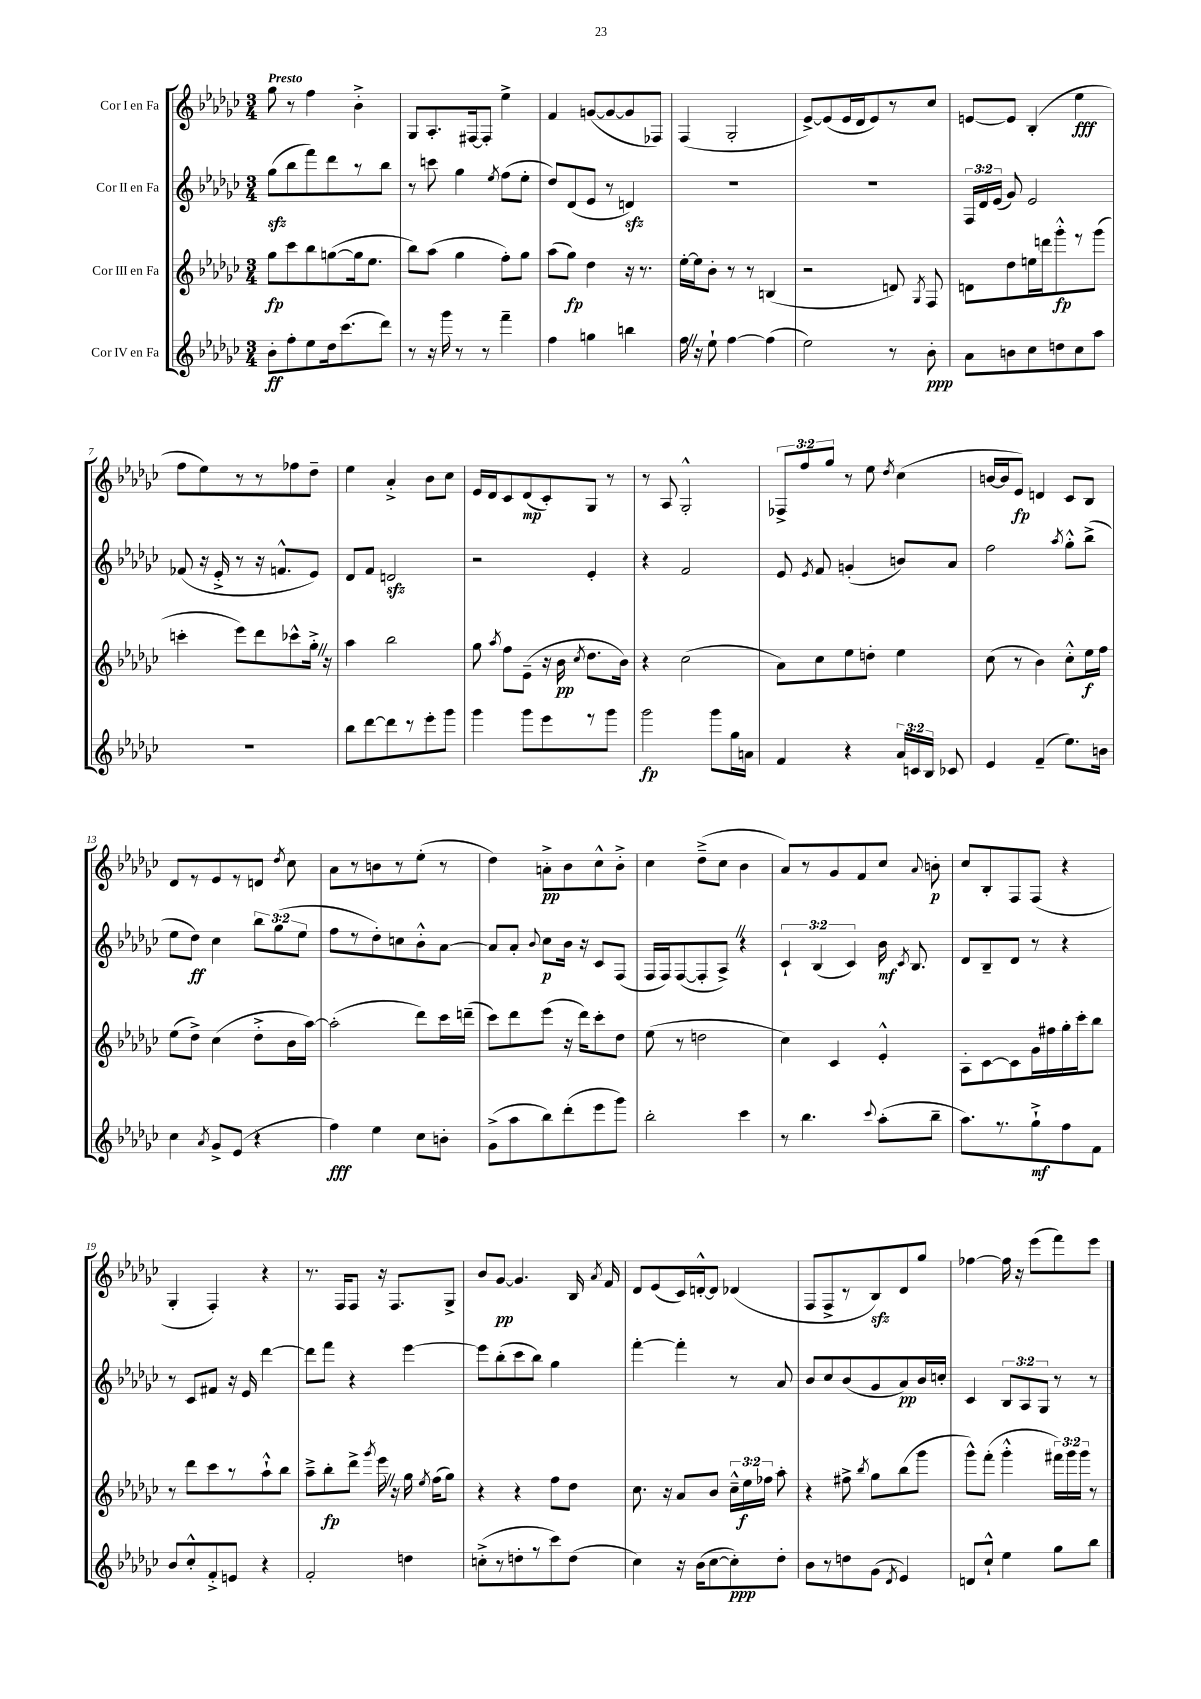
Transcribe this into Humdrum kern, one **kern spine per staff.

**kern	**dynam	**kern	**dynam	**kern	**dynam	**kern	**dynam
*part4	*part4	*part3	*part3	*part2	*part2	*part1	*part1
*staff4	*staff4	*staff3	*staff3	*staff2	*staff2	*staff1	*staff1
*I"Cor IV en Fa	*	*I"Cor III en Fa	*	*I"Cor II en Fa	*	*I"Cor I en Fa	*
*clefG2	*	*clefG2	*	*clefG2	*	*clefG2	*
*k[b-e-a-d-g-c-]	*	*k[b-e-a-d-g-c-]	*	*k[b-e-a-d-g-c-]	*	*k[b-e-a-d-g-c-]	*
*M3/4	*	*M3/4	*	*M3/4	*	*M3/4	*
=1	=1	=1	=1	=1	=1	=1	=1
!	!	!	!	!	!	!LO:TX:a:B:t=Presto	!
8b-'\L	ff	8gg-\L	fp	(8gg-zz\L	.	8gg-\	.
8ff'\	.	8ccc-\	.	8bb-\	.	8r	.
8ee-\	.	8bb-\	.	8fff\)	.	4ff\	.
16dd-\k	.	([8ggn\	.	8ddd-\	.	.	.
(8.ccc-\	.	.	.	.	.	.	.
.	.	16gg\k]	.	8r	.	4b-'^\	.
.	.	8.ee-\J	.	.	.	.	.
8ddd-\J)	.	.	.	8bb-\J	.	.	.
=2	=2	=2	=2	=2	=2	=2	=2
8r	.	8bb-\L)	.	8r	.	8G-/L	.
16r	.	(8aa-\J	.	8cccn\	.	8.A-'/	.
16ggg-\	.	.	.	.	.	.	.
8r	.	4gg-\	.	4gg-\	.	.	.
.	.	.	.	.	.	[16F#X/k	.
8r	.	.	.	.	.	8F#'/J]	.
.	.	.	.	8qee-/	.	.	.
4fff~\	.	8ff'\L)	.	(8ff\L	.	4ee-^\	.
.	.	8gg-\J	.	8ee-'\J	.	.	.
=3	=3	=3	=3	=3	=3	=3	=3
4ff\	.	(8aa-\L	.	8dd-/L)	.	4f/	.
.	.	8gg-\J)	fp	(8d-/	.	.	.
4ggn\	.	4dd-\	.	8e-/J	.	([8gn/L	.
.	.	.	.	8r	.	8g/_	.
4bbn\	.	16r	.	4dnzz/)	.	8g/]	.
.	.	8.r	.	.	.	.	.
.	.	.	.	.	.	8F-X/J)	.
=4	=4	=4	=4	=4	=4	=4	=4
16ffZ\	.	[16ee-'\LL	.	2.r	.	(4F/	.
16r	.	16ee-\J]	.	.	.	.	.
8ee-`\	.	8b-'\J	.	.	.	.	.
[4ff\	.	8r	.	.	.	2G-'/	.
.	.	8r	.	.	.	.	.
(4ff\]	.	(4Bn/	.	.	.	.	.
=5	=5	=5	=5	=5	=5	=5	=5
2ee-\)	.	2r	.	2.r	.	[8e-^/L)	.
.	.	.	.	.	.	(8e-/]	.
.	.	.	.	.	.	16e-/L	.
.	.	.	.	.	.	16d-/J	.
.	.	.	.	.	.	8e-/)	.
8r	.	8dn/)	.	.	.	8r	.
.	.	8qG-/	.	.	.	.	.
8b-'\	ppp	8F/	.	.	.	8cc-/J	.
=6	=6	=6	=6	=6	=6	=6	=6
8a-\L	.	8dn\L	.	24F/LL	.	[8en/L	.
.	.	.	.	24d-/	.	.	.
.	.	.	.	(24e-/JJ	.	.	.
8bn\	.	8dd-\	.	8g-/)	.	8e/J]	.
8cc-\	.	16een\L	.	2e-/	.	(4B-'/	.
.	.	16dddn\J	.	.	.	.	.
8ddn\	.	8ggg-'^^\	fp	.	.	.	.
8cc-\	.	8r	.	.	.	4ee-\	fff
8aa-\J	.	(8ggg-\J	.	.	.	.	.
!!LO:LB:g=z
=7	=7	=7	=7	=7	=7	=7	=7
2.r	.	4cccn'\	.	(8f-X/	.	8ff\L	.
.	.	.	.	16r	.	8ee-\)	.
.	.	.	.	16e-'^/	.	.	.
.	.	8eee-\L)	.	8r	.	8r	.
.	.	8ddd-\	.	16r	.	8r	.
.	.	.	.	8.fn^^/L	.	.	.
.	.	8ccc-X^^\	.	.	.	8ff-X\	.
.	.	16gg-'^Z\Jk	.	8e-/J)	.	8dd-~\J	.
.	.	16r	.	.	.	.	.
=8	=8	=8	=8	=8	=8	=8	=8
8bb-\L	.	4aa-\	.	8d-/L	.	4ee-\	.
[8ddd-\	.	.	.	8f/J	.	.	.
8ddd-\]	.	2bb-\	.	2dnzz/	.	4a-'^/	.
8r	.	.	.	.	.	.	.
8eee-'\	.	.	.	.	.	8b-\L	.
8ggg-\J	.	.	.	.	.	8cc-\J	.
=9	=9	=9	=9	=9	=9	=9	=9
4ggg-\	.	8gg-\	.	2r	.	16e-/LL	.
.	.	.	.	.	.	16d-/J	.
.	.	8qaa-/	.	.	.	.	.
.	.	8ff\L	.	.	.	8c-/	.
8ggg-\L	.	(8e-~\J	.	.	.	(8d-/	mp
8eee-\	.	16r	.	.	.	8c-'/)	.
.	.	16b-\	pp	.	.	.	.
.	.	8qcc-/	.	.	.	.	.
8r	.	8.dd-\L	.	4e-'/	.	8G-/J	.
8ggg-\J	.	.	.	.	.	8r	.
.	.	16b-\Jk)	.	.	.	.	.
=10	=10	=10	=10	=10	=10	=10	=10
2ggg-\	fp	4r	.	4r	.	8r	.
.	.	.	.	.	.	8A-/	.
.	.	(2cc-\	.	2f/	.	2G-'^^/	.
8ggg-\L	.	.	.	.	.	.	.
16gg-\L	.	.	.	.	.	.	.
16an\JJ	.	.	.	.	.	.	.
=11	=11	=11	=11	=11	=11	=11	=11
4f/	.	8a-\L)	.	8e-/	.	12F-X^/L	.
.	.	.	.	.	.	12ff/	.
.	.	.	.	8qe-/	.	.	.
.	.	8cc-\	.	8f/	.	.	.
.	.	.	.	.	.	12gg-/J	.
4r	.	8ee-\	.	(4gn'/	.	8r	.
.	.	8ddn'\J	.	.	.	8ee-\	.
.	.	.	.	.	.	8qdd-/	.
24a-/LL	.	4ee-\	.	8bn/L)	.	(4cc-\	.
24cn/	.	.	.	.	.	.	.
24B-/JJ	.	.	.	.	.	.	.
8c-X/	.	.	.	8a-/J	.	.	.
=12	=12	=12	=12	=12	=12	=12	=12
4e-/	.	(8cc-\	.	2ff\	.	[16bn/LL	.
.	.	.	.	.	.	16b/J]	.
.	.	8r	.	.	.	8e-/J)	fp
(4f~/	.	4b-\)	.	.	.	4dn/	.
.	.	.	.	8qaa-/	.	.	.
8.ee-\L)	.	8cc-'^^\L	.	8gg-'^^\L	.	8c-/L	.
.	.	16ee-\L	f	(8bb-^\J	.	8B-/J	.
16bn\Jk	.	16ff\JJ	.	.	.	.	.
!!LO:LB:g=z
=13	=13	=13	=13	=13	=13	=13	=13
4cc-\	.	(8ee-\L	.	8ee-\L	.	8d-/L	.
.	.	8dd-^\J)	.	8dd-\J)	ff	8r	.
8qa-/	.	.	.	.	.	.	.
8g-^/L	.	(4cc-\	.	4cc-\	.	8e-/	.
(8e-/J	.	.	.	.	.	8r	.
4r	.	8dd-'^\L	.	12bb-\L	.	8dn/J	.
.	.	.	.	(12gg-\	.	.	.
.	.	.	.	.	.	8qdd-/	.
.	.	16b-\L	.	.	.	8cc-\	.
.	.	.	.	12ee-\J	.	.	.
.	.	[16aa-\JJ)	.	.	.	.	.
=14	=14	=14	=14	=14	=14	=14	=14
4ff\)	fff	(2aa-'\]	.	8ff\L	.	8a-\L	.
.	.	.	.	8r	.	8r	.
4ee-\	.	.	.	8dd-'\)	.	8bn\	.
.	.	.	.	8ccn\	.	8r	.
8cc-\L	.	8ddd-\L)	.	8b-'^^\	.	(8ee-'\J	.
8bn'\J	.	16ccc-\L	.	[8a-\J	.	8r	.
.	.	(16dddn~\JJ	.	.	.	.	.
=15	=15	=15	=15	=15	=15	=15	=15
(8g-^\L	.	8ccc-\L)	.	8a-/L]	.	4dd-\)	.
8aa-\	.	8ddd-\	.	8a-'/J	.	.	.
.	.	.	.	8qqb-/	.	.	.
8bb-\)	.	(8eee-\J	.	8cc-\L	p	8an'^\L	pp
(8ddd-'\	.	16r	.	16b-\Jk	.	8b-\	.
.	.	16ddd-\KL)	.	16r	.	.	.
8eee-\	.	8ccc-'\	.	8c-/L	.	8cc-^^\	.
8ggg-\J)	.	8dd-\J	.	(8F/J	.	8b-'^\J	.
=16	=16	=16	=16	=16	=16	=16	=16
2bb-'\	.	(8ee-\	.	16F/LL	.	4cc-\	.
.	.	.	.	16F/J)	.	.	.
.	.	8r	.	([8F/	.	.	.
.	.	2ddn\	.	8F'/]	.	(8dd-~^\L	.
.	.	.	.	8A-^Z/J)	.	8cc-\J	.
4ccc-\	.	.	.	4r	.	4b-\	.
=17	=17	=17	=17	=17	=17	=17	=17
8r	.	4cc-\)	.	6c-`/	.	8a-/L)	.
4.bb-\	.	.	.	.	.	8r	.
.	.	.	.	(6B-/	.	.	.
.	.	4c-/	.	.	.	8g-/	.
.	.	.	.	6c-/)	.	.	.
.	.	.	.	.	.	8f/	.
8qqccc-/	.	.	.	.	.	.	.
(8aa-'\L	.	4e-'^^/	.	16b-\	mf	8cc-/J	.
.	.	.	.	8qc-/	.	.	.
.	.	.	.	8.B-/	.	.	.
.	.	.	.	.	.	8qqa-/	.
8bb-~\J	.	.	.	.	.	8bn'\	p
=18	=18	=18	=18	=18	=18	=18	=18
8.aa-\L)	.	8A-'\L	.	8d-/L	.	8cc-/L	.
.	.	[8c-\	.	8B-~/	.	8B-'/	.
8.r	.	.	.	.	.	.	.
.	.	8c-\]	.	8d-/J	.	8F/	.
8gg-`^\	mf	16g-\L	.	8r	.	(8F/J	.
.	.	16ff#X\	.	.	.	.	.
8ff\	.	16gg-'\	.	4r	.	4r	.
.	.	16ccc-'\J	.	.	.	.	.
8f\J	.	8bb-\J	.	.	.	.	.
!!LO:LB:g=z
=19	=19	=19	=19	=19	=19	=19	=19
8b-/L	.	8r	.	8r	.	4G-'/	.
8cc-'^^/	.	8ddd-\L	.	8c-/L	.	.	.
8f'^/	.	8ccc-\	.	8f#X/J	.	4F'/)	.
8en/J	.	8r	.	16r	.	.	.
.	.	.	.	16e-/	.	.	.
4r	.	8aa-`^^\	.	[4ddd-\	.	4r	.
.	.	8bb-\J	.	.	.	.	.
=20	=20	=20	=20	=20	=20	=20	=20
2f'/	.	8aa-~^\L	.	8ddd-\L]	.	8.r	.
.	.	8bb-'\	fp	8fff\J	.	.	.
.	.	.	.	.	.	16F/KL	.
.	.	8ddd-^\J	.	4r	.	8F/J	.
.	.	8qggg-/	.	.	.	.	.
.	.	16eee-Z\	.	.	.	16r	.
.	.	16r	.	.	.	8.F/L	.
4ddn\	.	16gg-\	.	[4eee-\	.	.	.
.	.	8qee-/	.	.	.	.	.
.	.	(16ff\KL	.	.	.	.	.
.	.	8gg-\J)	.	.	.	8G-^/J	.
=21	=21	=21	=21	=21	=21	=21	=21
(8ccn'^\L	.	4r	.	8eee-\L]	.	8b-/L	.
8r	.	.	.	(8bb-'\	.	[8g-/J	pp
8ddn'\	.	4r	.	8ccc-\	.	4.g-/]	.
8r	.	.	.	8bb-\J)	.	.	.
8ccc-\)	.	8ff\L	.	4gg-\	.	.	.
(8dd\J	.	8dd-\J	.	.	.	16B-/	.
.	.	.	.	.	.	8qa-/	.
.	.	.	.	.	.	16f/	.
=22	=22	=22	=22	=22	=22	=22	=22
4cc-\)	.	8.cc-\	.	[4fff'\	.	8d-/L	.
.	.	.	.	.	.	(8e-/	.
.	.	16r	.	.	.	.	.
16r	.	8a-/L	.	4fff'\]	.	16c-/L)	.
(16b-\KL	.	.	.	.	.	[16dn'^^/J	.
[8cc-\	.	8b-/J	.	.	.	8d/J]	.
8cc-'\])	ppp	24cc-~^^\LL	.	8r	.	(4d-X/	.
.	.	24ee-\	f	.	.	.	.
.	.	24ff-X\JJ	.	.	.	.	.
8dd-'\J	.	8aa-'\	.	8a-/	.	.	.
=23	=23	=23	=23	=23	=23	=23	=23
8b-\L	.	4r	.	8b-/L	.	8F/L	.
8r	.	.	.	8cc-/	.	8F^/	.
8ddn\	.	8ff#X^\	.	(8b-/	.	8r	.
.	.	8qbb-/	.	.	.	.	.
(8g-\J	.	8gg-\L	.	8g-/	.	8B-zz/)	.
8qd-/	.	.	.	.	.	.	.
4e-/)	.	(8bb-\	.	8a-/)	pp	8d-/	.
.	.	8ggg-\J	.	16b-/L	.	8gg-/J	.
.	.	.	.	16ccn'/JJ	.	.	.
=24	=24	=24	=24	=24	=24	=24	=24
8dn/L	.	8ggg-^^\L)	.	4c-/	.	[4ff-X\	.
8cc-`^^/J	.	(8fff'\J	.	.	.	.	.
4ee-\	.	4ggg-'^^\	.	12B-/L	.	16ff-\]	.
.	.	.	.	.	.	16r	.
.	.	.	.	12A-/	.	.	.
.	.	.	.	.	.	(8eee-\L	.
.	.	.	.	12G-/J	.	.	.
8gg-\L	.	24fff#X\LL)	.	8r	.	8fff\)	.
.	.	24ggg-\	.	.	.	.	.
.	.	24ggg-\JJ	.	.	.	.	.
8bb-\J	.	8r	.	8r	.	8eee-\J	.
==	==	==	==	==	==	==	==
*-	*-	*-	*-	*-	*-	*-	*-
